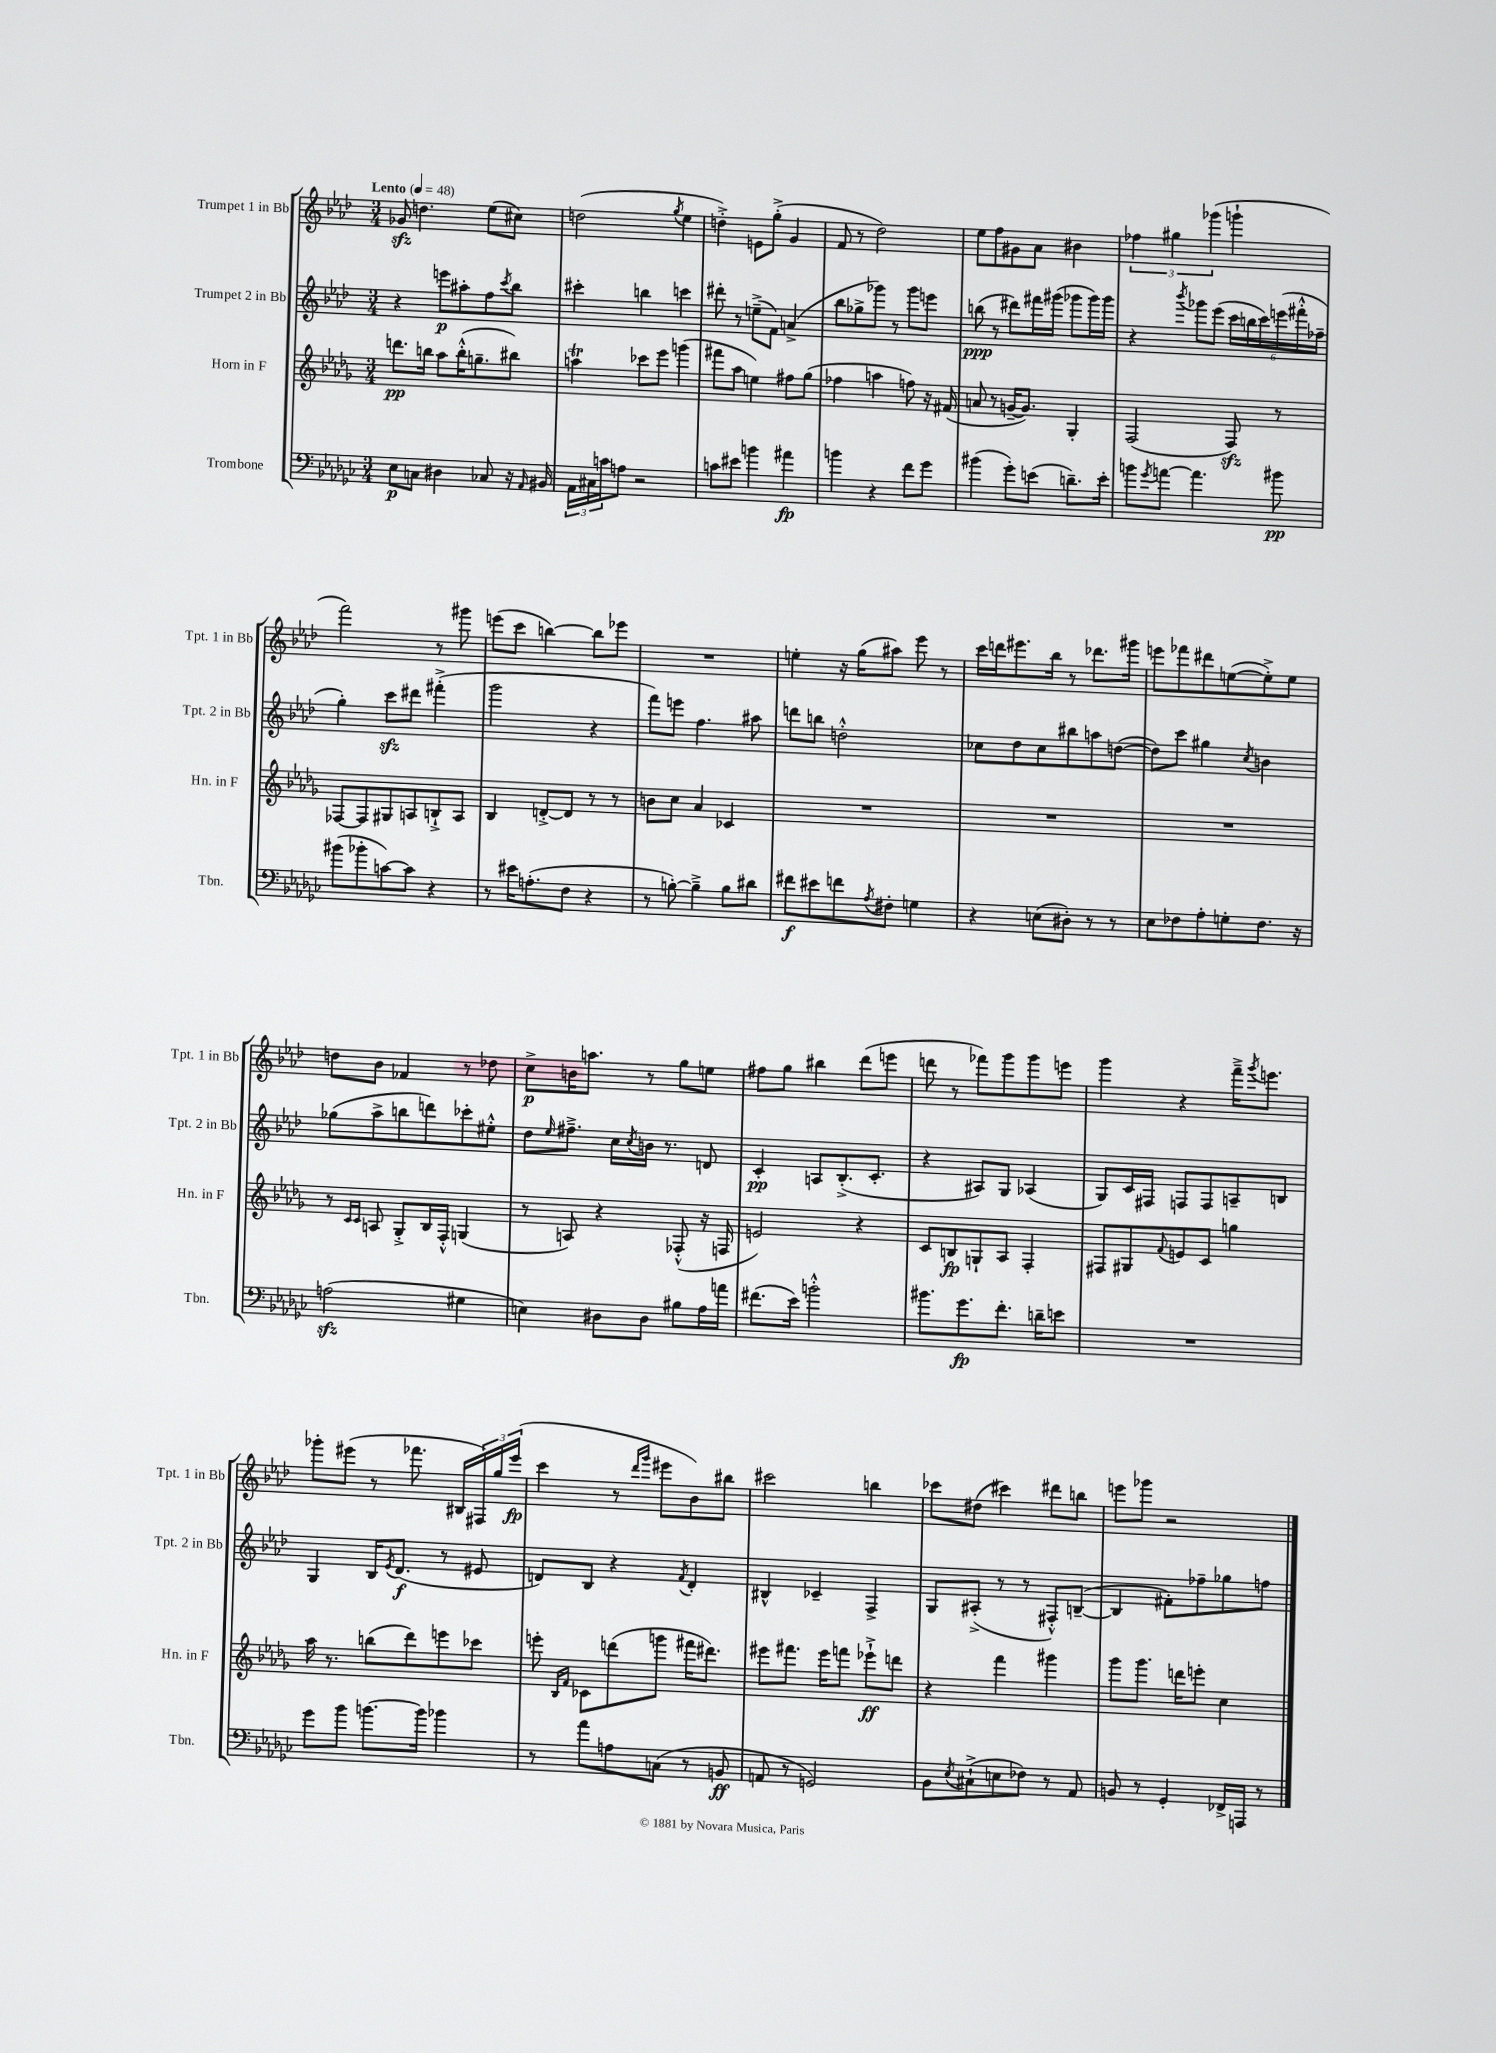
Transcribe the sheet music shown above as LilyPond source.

<<
\new StaffGroup <<
\new Staff = "s0" \with { instrumentName = "Trumpet 1 in Bb" shortInstrumentName = "Tpt. 1 in Bb" } {
    \clef treble \key aes \major \numericTimeSignature \time 3/4 \tempo "Lento" 4 = 48
    ges'8\sfz d''4. ees''8( cis''8) |
    d''2( \acciaccatura { g''8 } ees''4 |
    d''4-.->) e'8 g''8-.->( g'4 |
    f'8 r8 des''2) |
    ees''8 f''8 gis'8 aes'8 bis'4 |
    \tuplet 3/2 { fes''4 gis''4 ges'''4( } g'''4-! |
    f'''2) r8 gis'''8 |
    e'''8( c'''8 b''4~) b''8 ees'''8 |
    R2. |
    e''4-. r16 g''16( ais''8) ees'''8 r8 |
    c'''16 d'''16 eis'''8. bes''16 r8 des'''8. gis'''16 |
    e'''8 fes'''8 dis'''8 e''8~( e''8-.->) e''8 |
    d''8 bes'8 fes'4 r8 des''8 |
    c''8->\p b'16 a''8. r8 g''8 e''8 |
    fis''8 g''8 bis''4 des'''8( e'''8 |
    d'''8 r8 fes'''8) g'''8 g'''8 e'''8 |
    g'''4 r4 f'''16---> \acciaccatura { g'''8 } e'''8. |
    ges'''8-. eis'''8( r8 fes'''8. bis16 \tuplet 3/2 { fis16) g''16 eis'''16\fp( } |
    c'''4 r8 \grace { des'''16 g'''16 } eis'''8 bes'8) bis''8 |
    cis'''2 b''4 |
    ces'''8 dis''8( cis'''4) dis'''8 b''8 |
    e'''8 ges'''8 r2 \bar "|." |
}
\new Staff = "s1" \with { instrumentName = "Trumpet 2 in Bb" shortInstrumentName = "Tpt. 2 in Bb" } {
    \clef treble \key aes \major \numericTimeSignature \time 3/4
    r4 e'''8\p ais''8-. f''8 \acciaccatura { c'''8 } bes''8 |
    cis'''4-. b''4 c'''4 |
    dis'''8-. r8 e''8--->( f'8) a'4->( |
    bes''8 ges''8-> ges'''8) r8 ges'''8 e'''8 |
    b''8\ppp( r8 dis'''8) fis'''16 gis'''16( ges'''8 ges'''16) ges'''16 |
    r4 \acciaccatura { bes'''8 } ges'''8 ees'''8( \tuplet 6/4 { c'''16 b''16 c'''16) e'''16( fis'''16-.-^ fes''16-- } |
    g''4-.) c'''8\sfz dis'''8 fis'''4-.->( |
    g'''2 r4 |
    f'''8) e'''8 f''4. ais''8 |
    d'''8 b''8 d''2-.-^ |
    ces''8 des''8 ces''8 bis''8 a''8 d''8~( |
    d''8) c'''8 gis''4 \acciaccatura { c''8 } b'4 |
    ges''8( aes''8-> b''8 d'''8) ces'''8-. eis''8-.-^ |
    des''8 \grace { ees''16 } fis''8.---> c''16 \acciaccatura { c''8 } b'16 r8. d'8 |
    c'4-.\pp a8 bes8.-.->( c'8.-. |
    r4 ais8) g8 aes4( |
    g8) c'16 fis16 f8 f8 a8-- b8 |
    g4 bes16 \acciaccatura { ees'8 } des'8.\f( r8 eis'8 |
    d'8) bes8 r4 \acciaccatura { f'8 } d'4-. |
    bis4-^ ces'4-- f4-> |
    g8 ais8-.->( r8 r8 fis8-.-^) b8~--( |
    b4 fis'8-.) fes''8-- ges''8 f''8 \bar "|." |
}
\new Staff = "s2" \with { instrumentName = "Horn in F" shortInstrumentName = "Hn. in F" } {
    \clef treble \key des \major \numericTimeSignature \time 3/4
    d'''8.\pp b''16 aes''8 b''16-.-^( g''8.-- bis''8) |
    a''4\trill ces'''8 ees'''8 g'''4( |
    fis'''8 aes''8 e''4) fis''8 ges''8( |
    fes''4 a''4 f''8) r16 fis'16( |
    a'8 r8 g'16~-- g'8.) ges4-. |
    f2( f8\sfz) r8 |
    fes8~ fes8 gis8 a8 b8-!-> a8 |
    bes4 d'8~-.-> d'8 r8 r8 |
    b'8 c''8 aes'4 ces'4 |
    R2. |
    R2. |
    R2. |
    r8 \grace { c'16 c'16 } a8 ges8-.-> bes16 f16-.-^ g4( |
    r8 a8) r4 fes8-.-^( r16 f16 |
    e'2) r4 |
    c'8 b8\fp g8-! aes8 f4-. |
    fis8 gis8 \appoggiatura { f'8 } e'8 c'8 g''4 |
    aes''16 r8. b''8( des'''8) e'''8 ces'''8 |
    e'''8-. \grace { bes16 f'16 } ces'8 d'''8( g'''8 fis'''16 dis'''8.) |
    eis'''8 fis'''8. eis'''16 f'''8 ees'''8-!->\ff d'''8 |
    r4 f'''4 gis'''4 |
    ges'''8 ges'''8. d'''16 e'''8-. c''4 \bar "|." |
}
\new Staff = "s3" \with { instrumentName = "Trombone" shortInstrumentName = "Tbn." } {
    \clef bass \key ges \major \numericTimeSignature \time 3/4
    ees8\p c8 dis4 ces8 r16 \grace { aes,16 } bis,16 |
    \tuplet 3/2 { aes,16 cis16 c'16 } a8 r2 |
    c'8 eis'8 b'4 ais'4\fp |
    b'4 r4 f'8 ges'8 |
    bis'4( ges'8-.) e'8( d'8.--) e'16-. |
    b'8 \acciaccatura { ges'8 } a'8~ a'4. bis'8\pp |
    bis'8( bes'8-. c'8~) c'8 r4 |
    r8 eis'16 a8.-.( f8 r4 |
    r8 b8~-.) b4---> b8 dis'8 |
    fis'8\f eis'8 f'8 \acciaccatura { aes8 } fis8-. g4 |
    r4 e8( dis8-.) r8 r8 |
    ees8 fes8 aes8-. g8-. fes8. r16 |
    a2\sfz( gis4 |
    e4) dis8 dis8 bis8 aes16 a'16 |
    fis'8.( ees'16) b'2-.-^ |
    bis'8. ges'8.\fp f'8.-. d'16-- e'8 |
    R2. |
    ges'8 bes'8 b'8.~ b'16 bes'4 |
    r8 aes'8 a8 c8( r8 b,8\ff |
    a,8 r8 g,2) |
    bes,8 \acciaccatura { ees8 } cis8-!->( e8 fes8) r8 aes,8 |
    b,8 r8 ges,4-. fes,16-> a,,16 r8 \bar "|." |
}
>>
>>
\layout { \context { \Score \remove "Bar_number_engraver" } }
